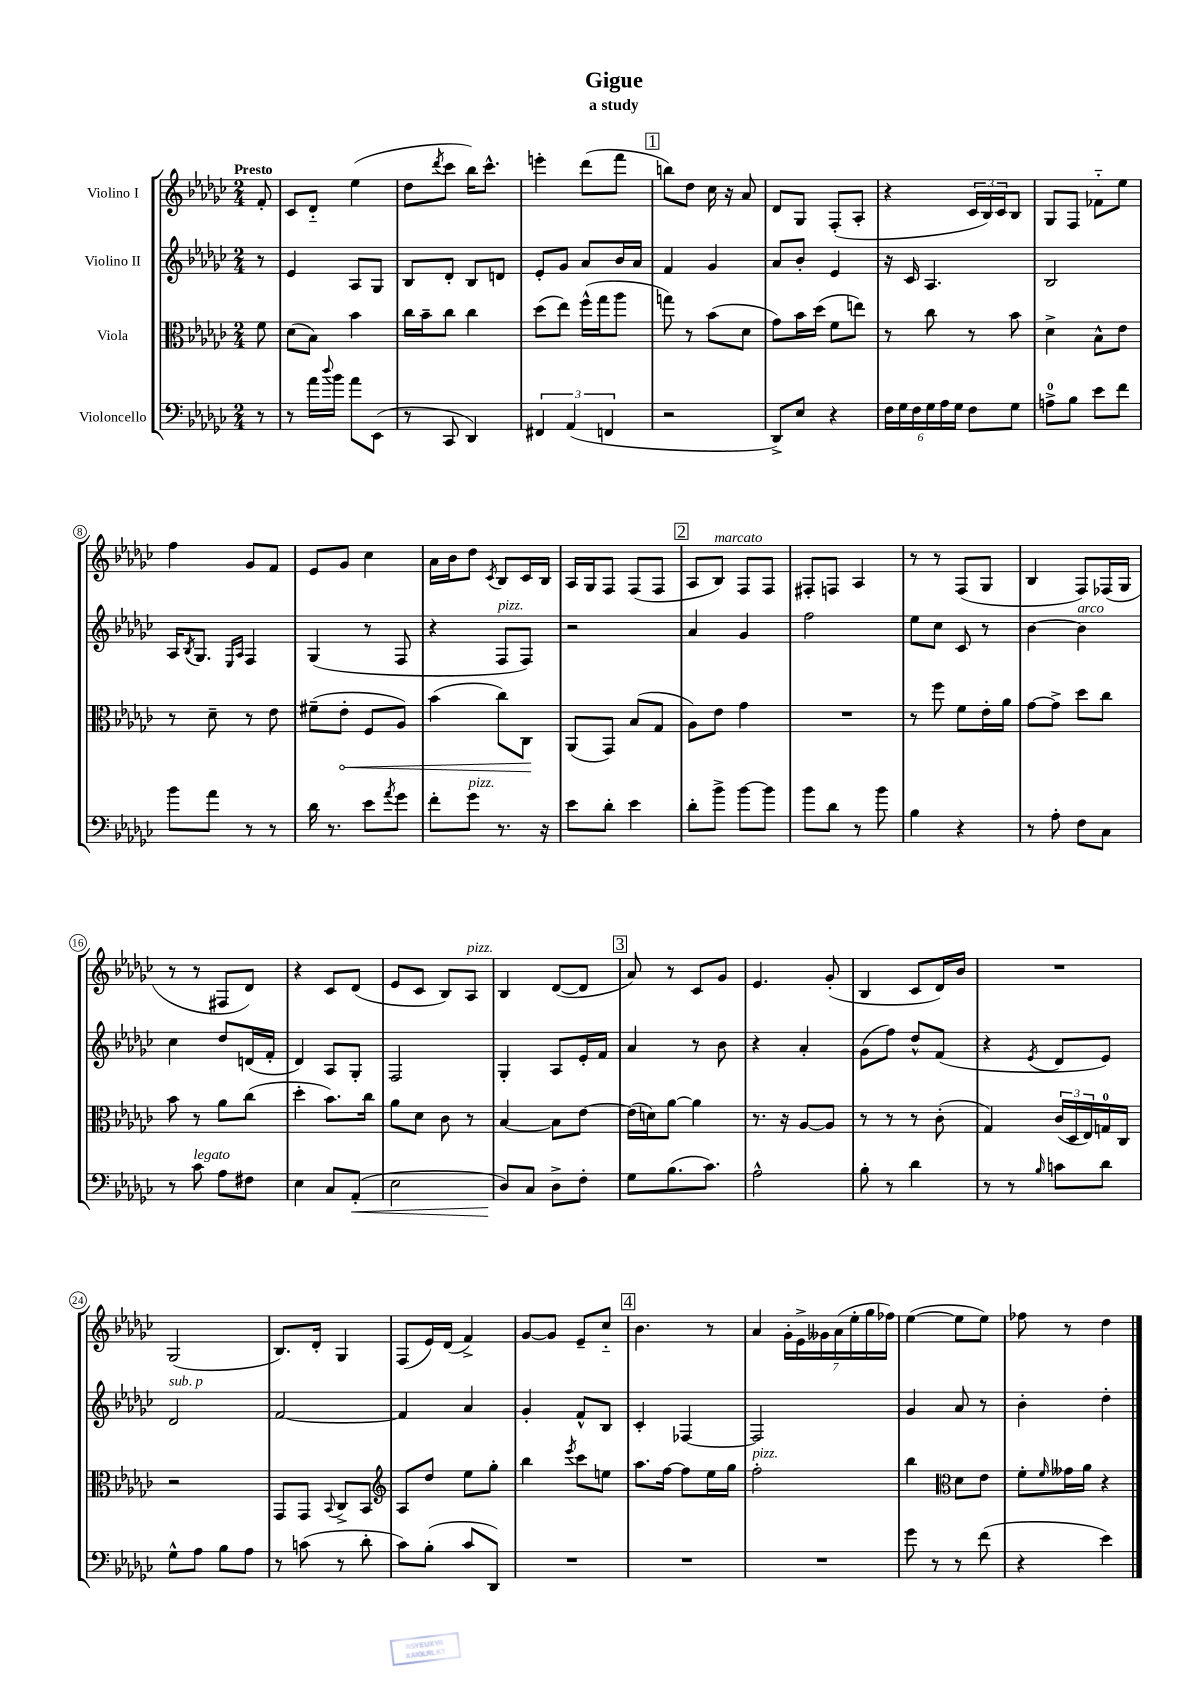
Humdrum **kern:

**kern	**dynam	**kern	**dynam	**kern	**kern
*part4	*part4	*part3	*part3	*part2	*part1
*staff4	*staff4	*staff3	*staff3	*staff2	*staff1
*I"Violoncello	*	*I"Viola	*	*I"Violino II	*I"Violino I
*clefF4	*	*clefC3	*	*clefG2	*clefG2
*k[b-e-a-d-g-c-]	*	*k[b-e-a-d-g-c-]	*	*k[b-e-a-d-g-c-]	*k[b-e-a-d-g-c-]
*M2/4	*	*M2/4	*	*M2/4	*M2/4
=	=	=	=	=	=
!	!	!	!	!	!LO:TX:a:B:t=Presto
8r	.	8f\	.	8r	8f'/
=1	=1	=1	=1	=1	=1
8r	.	(8d-\L	.	4e-/	8c-/L
16a-\LL	.	8B-\J)	.	.	8d-/J
8qqdd-/	.	.	.	.	.
16b-\JJ	.	.	.	.	.
8a-\L	.	4b-\	.	8A-/L	(4ee-\
(8EE-\J	.	.	.	8G-/J	.
=2	=2	=2	=2	=2	=2
8r	.	16cc-\LL	.	8B-/L	8dd-\L
.	.	16b-~\J	.	.	.
.	.	.	.	.	8qddd-/
8CC-/	.	8cc-\J	.	8d-'/J	8ccc-\J
4DD-/)	.	4cc-\	.	8B-/L	16bb-\KL)
.	.	.	.	.	8.ccc-^^\J
.	.	.	.	8dn/J	.
=3	=3	=3	=3	=3	=3
6FF#X/	.	(8dd-\L	.	8e-'/L	4eeen'\
.	.	8ee-\J)	.	8g-/J	.
(6AA-/	.	.	.	.	.
.	.	(16ff^^\LL	.	8a-/L	(8ddd-\L
.	.	16gg-\J	.	.	.
6FFn/	.	.	.	.	.
.	.	8aa-\J	.	16b-/L	8fff\J
.	.	.	.	16a-/JJ	.
!!LO:REH:place=s1:t=1
=4	=4	=4	=4	=4	=4
2r	.	8ggn\)	.	4f/	8bbn\L)
.	.	8r	.	.	8dd-\J
.	.	(8b-\L	.	4g-/	16cc-\
.	.	.	.	.	16r
.	.	8d-\J	.	.	8a-/
=5	=5	=5	=5	=5	=5
8DD-^/L)	.	8g-\L)	.	8a-/L	8d-/L
8E-/J	.	16b-\L	.	8b-'/J	8G-/J
.	.	(16dd-\JJ	.	.	.
4r	.	8f\L	.	4e-/	(8F'/L
.	.	8een\J)	.	.	8A-'/J
=6	=6	=6	=6	=6	=6
24F\LL	.	8r	.	16r	4r
24G-\	.	.	.	.	.
.	.	.	.	16c-/	.
24F\	.	.	.	.	.
24G-\	.	8cc-\	.	4.A-/	.
24A-\	.	.	.	.	.
24G-\JJ	.	.	.	.	.
8F\L	.	8r	.	.	24c-/LL
.	.	.	.	.	24B-/)
.	.	.	.	.	24c-/J
8G-\J	.	8b-\	.	.	8B-/J
=7	=7	=7	=7	=7	=7
8An^\L	.	4d-^\	.	2B-/	8G-/L
8B-\J	.	.	.	.	8F/J
8e-\L	.	8B-^^\L	.	.	8f-X\L
8f\J	.	8e-\J	.	.	8ee-\J
!!LO:LB:g=z
=8	=8	=8	=8	=8	=8
8b-\L	.	8r	.	16A-/KL	4ff\
.	.	.	.	8qB-/	.
.	.	.	.	8.G-/J	.
8a-\J	.	8d-~\	.	.	.
.	.	.	.	16qqE-/LL	.
.	.	.	.	16qqA-/JJ	.
8r	.	8r	.	4F/	8g-/L
8r	.	8e-\	.	.	8f/J
=9	=9	=9	=9	=9	=9
16d-\	.	(8f#X~\L	.	(4G-/	8e-/L
8.r	.	.	.	.	.
!	!	!	!LO:HP:b	!	!
.	.	8e-'\J	<	.	8g-/J
8e-\L	.	8F/L	.	8r	4cc-\
8qa-/	.	.	.	.	.
8g-\J	.	8A-/J)	.	8F/	.
=10	=10	=10	=10	=10	=10
8f'\L	.	(4b-\	.	4r	16a-\LL
.	.	.	.	.	16b-\J
!LO:TX:a:i:t=pizz.	!	!	!	!	!
8g-\J	.	.	.	.	8dd-\J
.	.	.	.	.	8qc-/
!	!	!	!	!LO:TX:a:i:t=pizz.	!
8.r	.	8cc-\L)	.	8F/L	8B-/L
.	.	8C-\J	.	8F/J)	16c-/L
16r	.	.	.	.	16B-/JJ
.	.	.	[	.	.
=11	=11	=11	=11	=11	=11
8e-\L	.	(8AA-/L	.	2r	16A-/LL
.	.	.	.	.	16G-/J
8d-'\J	.	8GG-/J)	.	.	8F/J
4e-\	.	(8B-/L	.	.	(8F/L
.	.	8G-/J	.	.	8F/J
!!LO:REH:place=s1:t=2
=12	=12	=12	=12	=12	=12
8d-'\L	.	8A-\L)	.	4a-/	8A-/L
!	!	!	!	!	!LO:TX:a:i:t=marcato
8b-^\J	.	8e-\J	.	.	8B-/J)
[8b-\L	.	4g-\	.	4g-/	8F/L
8b-\J]	.	.	.	.	8F/J
=13	=13	=13	=13	=13	=13
8b-\L	.	2r	.	2ff\	8F#X'/L
8d-\J	.	.	.	.	8Fn/J
8r	.	.	.	.	4A-/
8b-\	.	.	.	.	.
=14	=14	=14	=14	=14	=14
4B-\	.	8r	.	8ee-\L	8r
.	.	8ff\	.	8cc-\J	8r
4r	.	8f\L	.	8c-/	(8F/L
.	.	16e-'\L	.	8r	8G-/J
.	.	16a-\JJ	.	.	.
=15	=15	=15	=15	=15	=15
8r	.	[8g-\L	.	[4b-\	4B-/
8A-'\	.	8g-^\J]	.	.	.
!	!	!	!	!LO:TX:a:i:t=arco	!
8F\L	.	8dd-\L	.	4b-\]	8F/L)
8C-\J	.	8cc-\J	.	.	(16F-X/L
.	.	.	.	.	16G-/JJ
!!LO:LB:g=z
=16	=16	=16	=16	=16	=16
8r	.	8b-\	.	4cc-\	8r
!LO:TX:a:i:t=legato	!	!	!	!	!
8c-\	.	8r	.	.	8r
8A-\L	.	8a-\L	.	8dd-/L	8F#X/L
8F#X\J	.	(8cc-\J	.	(16dn/L	8d-/J)
.	.	.	.	16f'/JJ	.
=17	=17	=17	=17	=17	=17
4E-\	.	4dd-'\	.	4d-/)	4r
8C-/L	.	8.b-\L)	.	8A-/L	8c-/L
!	!LO:HP:b	!	!	!	!
(8AA-'/J	<	.	.	8G-'/J	(8d-/J
.	.	16cc-\Jk	.	.	.
=18	=18	=18	=18	=18	=18
2E-\	.	8a-\L	.	2F/	8e-/L
.	.	8d-\J	.	.	8c-/J
.	.	8c-\	.	.	8B-/L)
!	!	!	!	!	!LO:TX:a:i:t=pizz.
.	.	8r	.	.	8A-/J
=19	=19	=19	=19	=19	=19
8D-/L)	.	[4B-/	.	4G-'/	4B-/
8C-/J	[	.	.	.	.
8D-^\L	.	8B-\L]	.	8A-/L	([8d-/L
8F'\J	.	[8e-\J	.	16e-'/L	8d-/J]
.	.	.	.	16f/JJ	.
!!LO:REH:place=s1:t=3
=20	=20	=20	=20	=20	=20
8G-\L	.	(16e-\LL]	.	4a-/	8a-/)
.	.	16dn\J)	.	.	.
(8.B-\	.	[8a-\J	.	.	8r
.	.	4a-\]	.	8r	8c-/L
8.c-\J)	.	.	.	.	.
.	.	.	.	8b-\	8g-/J
=21	=21	=21	=21	=21	=21
2A-^^\	.	8.r	.	4r	4.e-/
.	.	16r	.	.	.
.	.	[8A-/L	.	4a-'/	.
.	.	8A-/J]	.	.	(8g-'/
=22	=22	=22	=22	=22	=22
8B-'\	.	8r	.	(8g-\L	4B-/
8r	.	8r	.	8ff\J)	.
4d-\	.	8r	.	8dd-^^/L	8c-/L
.	.	(8c-'\	.	(8f/J	16d-/L)
.	.	.	.	.	16b-/JJ
=23	=23	=23	=23	=23	=23
8r	.	4G-/)	.	4r	2r
8r	.	.	.	.	.
16qqB-/	.	.	.	8qe-/	.
8cn\L	.	(24c-/LL	.	8d-/L	.
.	.	24D-/	.	.	.
.	.	24E-/)	.	.	.
8d-\J	.	16Gn/	.	8e-/J)	.
.	.	16C-/JJ	.	.	.
!!LO:LB:g=z
=24	=24	=24	=24	=24	=24
!	!	!	!	!LO:TX:a:i:t=sub. p	!
8G-^^\L	.	2r	.	2d-/	(2G-/
8A-\J	.	.	.	.	.
8B-\L	.	.	.	.	.
8A-\J	.	.	.	.	.
=25	=25	=25	=25	=25	=25
8r	.	8GG-/L	.	[2f/	8.B-/L)
(8cn\	.	8GG-/J	.	.	.
.	.	.	.	.	16d-'/Jk
.	.	8qqBB-/	.	.	.
8r	.	8C-^/L	.	.	4G-/
8d-'\	.	8BB-/J	.	.	.
=26	=26	=26	=26	=26	=26
*	*	*clefG2	*	*	*
8c-\L)	.	8A-/L	.	4f/]	(8F/L
(8B-'\J	.	8dd-/J	.	.	16e-/L)
.	.	.	.	.	(16d-/JJ
8c-/L	.	8ee-\L	.	4a-/	4f^/)
8DD-/J)	.	8gg-'\J	.	.	.
=27	=27	=27	=27	=27	=27
2r	.	4bb-\	.	4g-'/	[8g-/L
.	.	.	.	.	8g-/J]
.	.	8qeee-/	.	.	.
.	.	8ccc-\L	.	8f^^/L	8e-~/L
.	.	8een\J	.	8B-/J	8cc-/J
!!LO:REH:place=s1:t=4
=28	=28	=28	=28	=28	=28
2r	.	8.aa-\L	.	4c-'/	4.b-\
.	.	[16ff\Jk	.	.	.
.	.	8ff\L]	.	[4F-X/	.
.	.	16ee-\L	.	.	8r
.	.	16gg-\JJ	.	.	.
=29	=29	=29	=29	=29	=29
!	!	!LO:TX:a:i:t=pizz.	!	!	!
2r	.	2ff'\	.	2F-/]	4a-/
.	.	.	.	.	28g-'\LL
.	.	.	.	.	28e-^\
.	.	.	.	.	28g--X\
.	.	.	.	.	(28a-\
.	.	.	.	.	28ee-'\
.	.	.	.	.	28gg-\
.	.	.	.	.	28ff-X\JJ)
=30	=30	=30	=30	=30	=30
8g-\	.	4bb-\	.	4g-/	([4ee-\
8r	.	.	.	.	.
*	*	*clefC3	*	*	*
8r	.	8d-\L	.	8a-/	8ee-\L]
(8f\	.	8e-\J	.	8r	8ee-\J)
=31	=31	=31	=31	=31	=31
4r	.	8f'\L	.	4b-'\	8ff-X\
.	.	16qqf/	.	.	.
.	.	16g--X\L	.	.	8r
.	.	16a-\JJ	.	.	.
4e-\)	.	4r	.	4dd-'\	4dd-\
==	==	==	==	==	==
*-	*-	*-	*-	*-	*-
